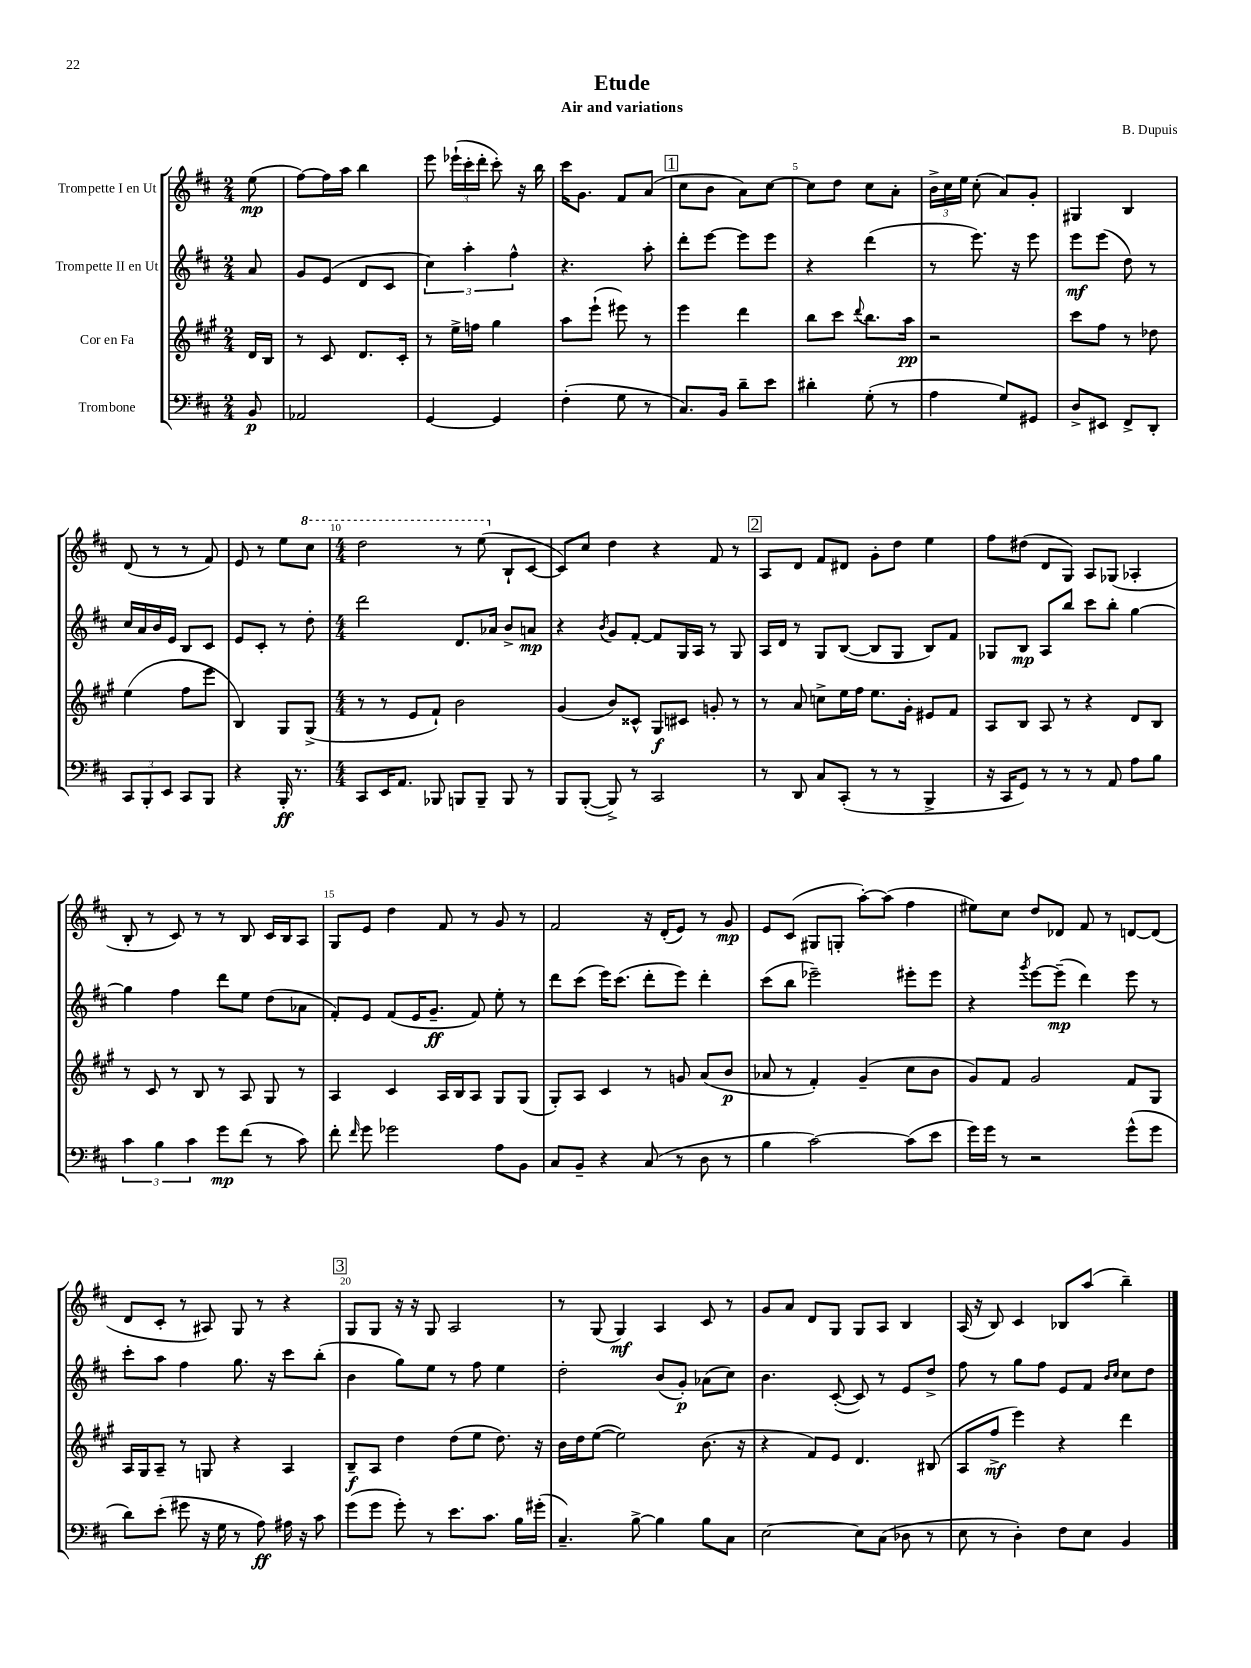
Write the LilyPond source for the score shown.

\header { title = "Etude" composer = "B. Dupuis" subtitle = "Air and variations" }
<<
\new StaffGroup <<
\new Staff = "s0" \with { instrumentName = "Trompette I en Ut" } {
    \clef treble \key d \major \numericTimeSignature \time 2/4 \partial 8
    \autoBeamOff e''8\mp( |
    fis''8[~) fis''16 a''16] b''4 |
    e'''8 \tuplet 3/2 { ees'''16[-!( cis'''16-. d'''16]-. } cis'''8-.) r16 b''16 |
    cis'''16[ g'8.] fis'8[ a'8]( |
    \mark \markup { \box "1" } cis''8[ b'8] a'8[) cis''8]~ |
    cis''8[ d''8] cis''8[ a'8]-. |
    \tuplet 3/2 { b'16[-> cis''16 e''16] } cis''8-.( a'8[) g'8]-. |
    gis4 b4 |
    d'8( r8 r8 fis'8) |
    e'8 r8 e''8[ \ottava #1 cis'''8] |
    \numericTimeSignature \time 4/4 d'''2 r8 e'''8( \ottava #0 b8[-! cis'8]~ |
    cis'8[) cis''8] d''4 r4 fis'8 r8 |
    \mark \markup { \box "2" } a8[ d'8] fis'8[ dis'8] g'8[-. d''8] e''4 |
    fis''8[ dis''8]( d'8[ g8]) a8[ ges8]( aes4-. |
    b8-. r8 cis'8) r8 r8 b8 cis'16[ b16 a8] |
    g8[ e'8] d''4 fis'8 r8 g'8 r8 |
    fis'2 r16 d'16[-.( e'8]) r8 g'8\mp |
    e'8[ cis'8]( gis8[ g8]-. a''8[~-.) a''8]( fis''4 |
    eis''8[) cis''8] d''8[ des'8] fis'8 r8 d'8[~ d'8]( |
    d'8[ cis'8]-. r8 ais8) g8 r8 r4 |
    \mark \markup { \box "3" } g8[ g8] r16 r16 g8 a2 |
    r8 g8( g4\mf) a4 cis'8 r8 |
    g'8[ a'8] d'8[ g8] g8[ a8] b4 |
    a16( r16 b8) cis'4 bes8[ a''8]( b''4--) \bar "|." |
}
\new Staff = "s1" \with { instrumentName = "Trompette II en Ut" } {
    \clef treble \key d \major \numericTimeSignature \time 2/4 \partial 8
    \autoBeamOff a'8 |
    g'8[ e'8]( d'8[ cis'8] |
    \tuplet 3/2 { cis''4) a''4-. fis''4-^ } |
    r4. a''8-. |
    \mark \markup { \box "1" } d'''8[-. e'''8]~ e'''8[ e'''8] |
    r4 d'''4( |
    r8 e'''8.) r16 e'''8 |
    e'''8[\mf e'''8]( d''8) r8 |
    cis''16[ a'16 b'16 e'16] b8[ cis'8] |
    e'8[ cis'8]-. r8 d''8-. |
    \numericTimeSignature \time 4/4 d'''2 d'8.[ aes'16] b'8[-> a'8]\mp |
    r4 \acciaccatura { b'8 } g'8[ fis'8]~-. fis'8[ g16 a16] r8 g8 |
    \mark \markup { \box "2" } a16[ d'16] r8 g8[ b8]~( b8[ g8] b8[) fis'8] |
    ges8[ b8]\mp a8[ b''8] cis'''8[ b''8]-. g''4~ |
    g''4 fis''4 d'''8[ e''8] d''8[( aes'8] |
    fis'8[-.) e'8] fis'8[( e'16 g'8.]--\ff fis'8) e''8-. r8 |
    d'''8[ cis'''8]( e'''16[) cis'''8.]( d'''8[-. e'''8]) d'''4-. |
    cis'''8[( b''8] ees'''2--) eis'''8[-. eis'''8] |
    r4 \acciaccatura { g'''8 } e'''8[~ e'''8]--\mp( d'''4) e'''8 r8 |
    cis'''8[-. a''8] fis''4 g''8. r16 cis'''8[ b''8]-.( |
    \mark \markup { \box "3" } b'4 g''8[) e''8] r8 fis''8 e''4 |
    d''2-. b'8[( g'8]-.\p) aes'8[( cis''8]) |
    b'4. cis'8~-.( cis'8) r8 e'8[ d''8]-> |
    fis''8 r8 g''8[ fis''8] e'8[ fis'8] \grace { b'16[ cis''16] } cis''8[ d''8] \bar "|." |
}
\new Staff = "s2" \with { instrumentName = "Cor en Fa" } {
    \clef treble \key a \major \numericTimeSignature \time 2/4 \partial 8
    \autoBeamOff d'16[ b16] |
    r8 cis'8 d'8.[ cis'16]-. |
    r8 e''16[-> f''16] gis''4 |
    a''8[ e'''8]-!( eis'''8) r8 |
    \mark \markup { \box "1" } e'''4 d'''4 |
    b''8[ cis'''8] \appoggiatura { d'''8 } b''8.[ a''16]\pp |
    r2 |
    cis'''8[ fis''8] r8 des''8 |
    e''4( fis''8[ e'''8] |
    b4) gis8[ gis8]->( |
    \numericTimeSignature \time 4/4 r8 r8 e'8[ fis'8]-!) b'2 |
    gis'4( b'8[) cisis'8]-^ gis8[\f cis'8] g'8-. r8 |
    \mark \markup { \box "2" } r8 a'8 c''8[-> e''16 fis''16] e''8.[ gis'16]-. eis'8[ fis'8] |
    a8[ b8] a8 r8 r4 d'8[ b8] |
    r8 cis'8 r8 b8 r8 a8 gis8 r8 |
    a4 cis'4 a16[ b16 a8] gis8[ gis8]( |
    gis8[-.) a8] cis'4 r8 g'8 a'8[( b'8]\p |
    aes'8 r8 fis'4-.) gis'4--( cis''8[ b'8] |
    gis'8[) fis'8] gis'2 fis'8[ gis8] |
    a16[ gis16 a8]-- r8 g8 r4 a4 |
    \mark \markup { \box "3" } b8[--\f a8] d''4 d''8[( e''8] d''8.) r16 |
    b'16[ d''16 e''8]~( e''2) b'8.( r16 |
    r4 fis'8[) e'8] d'4. bis8( |
    a8[ fis''8]->\mf e'''4) r4 d'''4 \bar "|." |
}
\new Staff = "s3" \with { instrumentName = "Trombone" } {
    \clef bass \key d \major \numericTimeSignature \time 2/4 \partial 8
    \autoBeamOff b,8\p |
    aes,2 |
    g,4~ g,4 |
    fis4-.( g8 r8 |
    \mark \markup { \box "1" } cis8.[) b,16] d'8[-- e'8] |
    dis'4-. g8-.( r8 |
    a4 g8[) gis,8] |
    d8[-> eis,8] fis,8[-> d,8]-. |
    \tuplet 3/2 { cis,8[ b,,8-. e,8] } cis,8[ b,,8] |
    r4 b,,16-.\ff r8. |
    \numericTimeSignature \time 4/4 cis,8[ e,16 a,8.] bes,,8 b,,8[ b,,8]-- b,,8 r8 |
    b,,8[ b,,8]~-.( b,,8->) r8 cis,2 |
    \mark \markup { \box "2" } r8 d,8 cis8[ cis,8]-.( r8 r8 b,,4-> |
    r16 cis,16[ g,8]) r8 r8 r8 a,8 a8[ b8] |
    \tuplet 3/2 { cis'4 b4 cis'4 } g'8[\mp fis'8]( r8 cis'8) |
    fis'8-. \grace { fis'16 } g'8 ges'2 a8[ b,8] |
    cis8[ b,8]-- r4 cis8( r8 d8 r8 |
    b4 cis'2~) cis'8[( e'8] |
    g'16[) g'16] r8 r2 g'8[-^( g'8] |
    d'8[) e'8]-.( gis'8 r16 g16 r8 a8\ff) ais16 r16 cis'8 |
    \mark \markup { \box "3" } g'8[( g'8] g'8-.) r8 e'8.[ cis'8.] b16[ gis'16]-.( |
    cis4.--) b8~-> b4 b8[ cis8] |
    e2~ e8[ cis8]( des8 r8 |
    e8 r8 d4-.) fis8[ e8] b,4 \bar "|." |
}
>>
>>
\layout { \context { \Score \override BarNumber.break-visibility = ##(#f #t #t) barNumberVisibility = #(every-nth-bar-number-visible 5) } }
